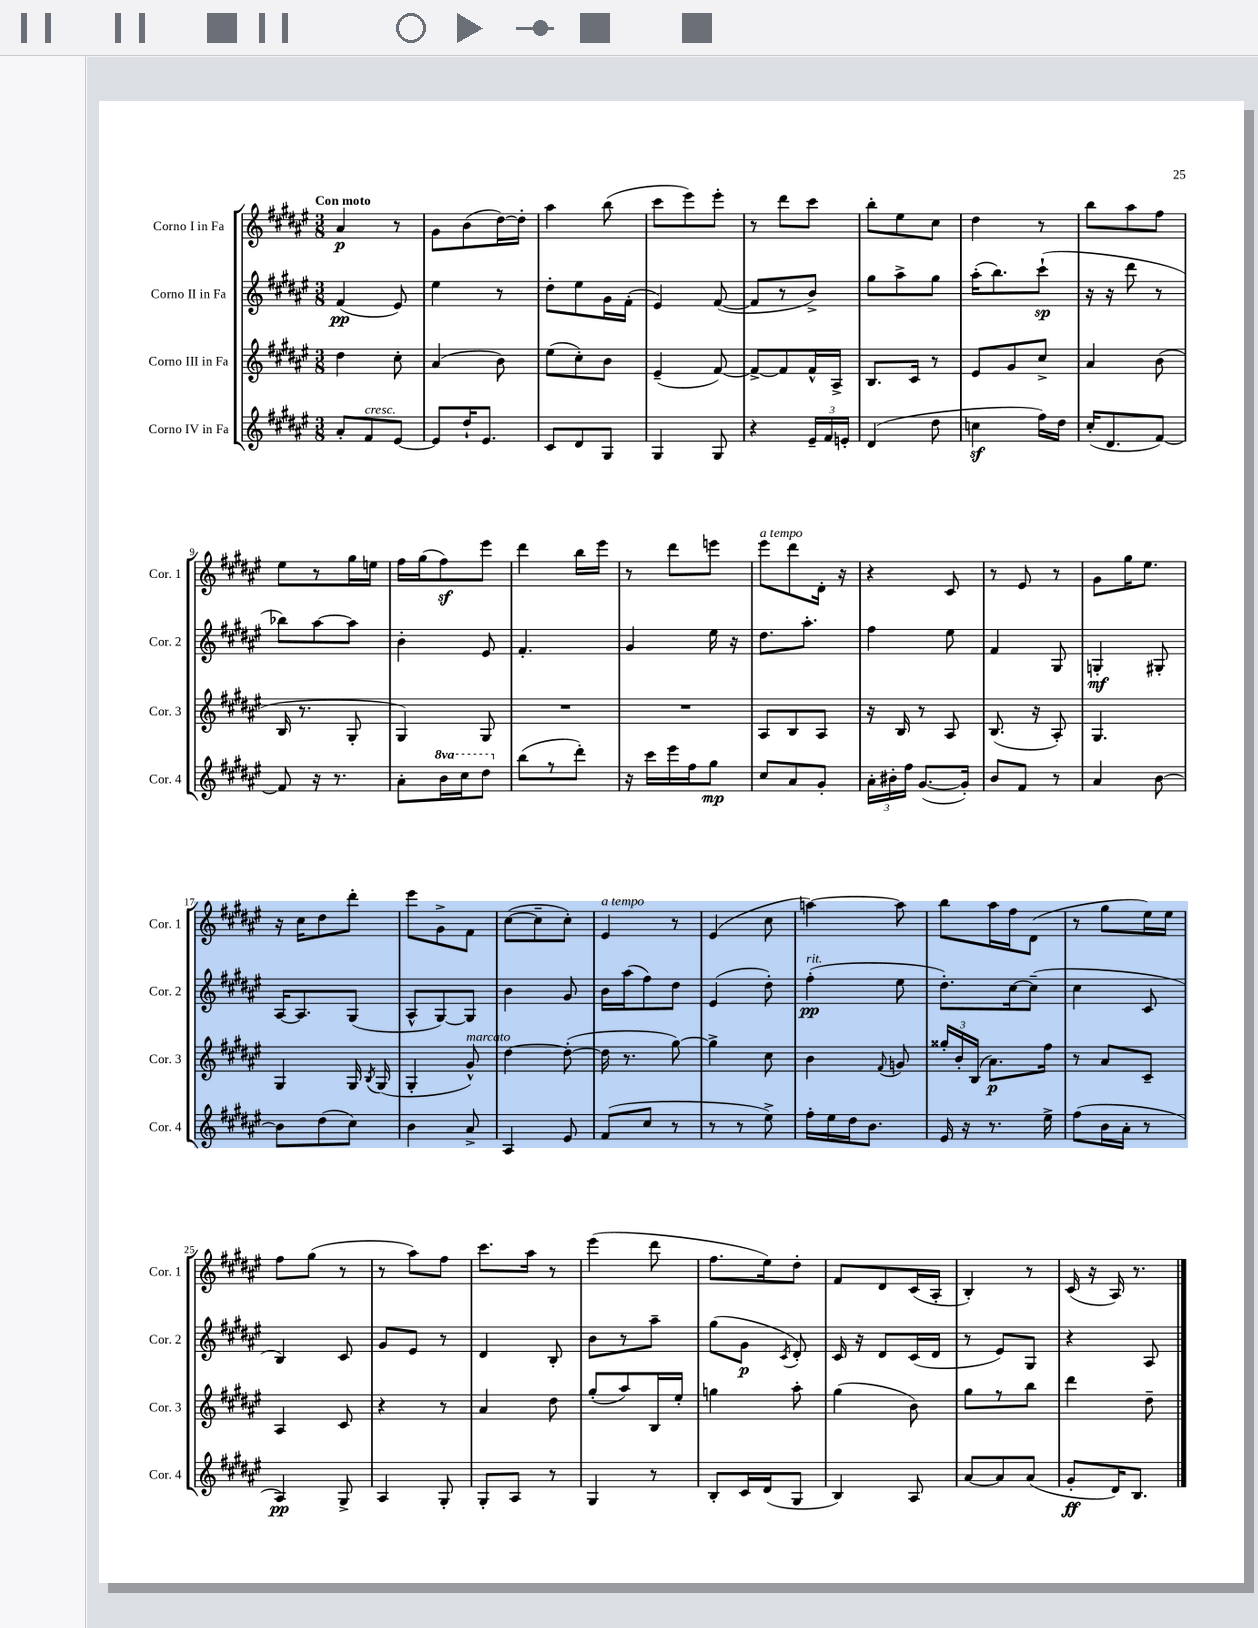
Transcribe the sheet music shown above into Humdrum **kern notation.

**kern	**dynam	**kern	**dynam	**kern	**dynam	**kern	**dynam
*part4	*part4	*part3	*part3	*part2	*part2	*part1	*part1
*staff4	*staff4	*staff3	*staff3	*staff2	*staff2	*staff1	*staff1
*I"Corno IV in Fa	*	*I"Corno III in Fa	*	*I"Corno II in Fa	*	*I"Corno I in Fa	*
*I'Cor. 4	*	*I'Cor. 3	*	*I'Cor. 2	*	*I'Cor. 1	*
*clefG2	*	*clefG2	*	*clefG2	*	*clefG2	*
*k[f#c#g#d#a#e#]	*	*k[f#c#g#d#a#e#]	*	*k[f#c#g#d#a#e#]	*	*k[f#c#g#d#a#e#]	*
*M3/8	*	*M3/8	*	*M3/8	*	*M3/8	*
=1	=1	=1	=1	=1	=1	=1	=1
!	!	!	!	!	!	!LO:TX:a:B:t=Con moto	!
8a#'/L	.	4dd#\	.	(4f#/	pp	4a#/	p
!LO:TX:a:i:t=cresc.	!	!	!	!	!	!	!
8f#/	.	.	.	.	.	.	.
[8e#/J	.	8cc#'\	.	8e#/)	.	8r	.
=2	=2	=2	=2	=2	=2	=2	=2
8e#/L]	.	(4a#/	.	4ee#\	.	8g#\L	.
16dd#`/K	.	.	.	.	.	(8b\	.
8.e#/J	.	.	.	.	.	.	.
.	.	8b\)	.	8r	.	[16dd#\L)	.
.	.	.	.	.	.	16dd#'\JJ]	.
=3	=3	=3	=3	=3	=3	=3	=3
8c#/L	.	(8ee#\L	.	8dd#'\L	.	4aa#\	.
8d#/	.	8cc#'\)	.	8ee#\	.	.	.
8G#/J	.	8b\J	.	16g#\L	.	(8bb\	.
.	.	.	.	(16f#'\JJ	.	.	.
=4	=4	=4	=4	=4	=4	=4	=4
4G#/	.	(4e#~/	.	4e#/)	.	8ccc#\L	.
.	.	.	.	.	.	8eee#\)	.
8G#/	.	[8f#/)	.	([8f#/	.	8eee#'\J	.
=5	=5	=5	=5	=5	=5	=5	=5
4r	.	8f#^/L_	.	8f#/L]	.	8r	.
.	.	8f#/]	.	8r	.	8ddd#\L	.
24e#~/LL	.	16f#^^/L	.	8b^/J)	.	8ccc#\J	.
24f#/	.	.	.	.	.	.	.
.	.	16A#^/JJ	.	.	.	.	.
24en'/JJ	.	.	.	.	.	.	.
=6	=6	=6	=6	=6	=6	=6	=6
(4d#/	.	8.B/L	.	8gg#\L	.	8bb'\L	.
.	.	.	.	8aa#^\	.	8ee#\	.
.	.	16c#/Jk	.	.	.	.	.
8dd#\	.	8r	.	8gg#\J	.	8cc#\J	.
=7	=7	=7	=7	=7	=7	=7	=7
4ccnz\	.	8e#/L	.	(16aa#'\KL	.	4dd#\	.
.	.	.	.	8.bb\)	.	.	.
.	.	8g#/	.	.	.	.	.
16ff#\LL)	.	8cc#^/J	.	(8ccc#`\J	sp	8r	.
16dd#\JJ	.	.	.	.	.	.	.
=8	=8	=8	=8	=8	=8	=8	=8
(16cc#'/KL	.	4a#/	.	16r	.	8bb\L	.
8.d#/	.	.	.	16r	.	.	.
.	.	.	.	8ddd#\	.	8aa#\	.
[8f#/J)	.	(8b\	.	8r	.	8ff#\J	.
!!LO:LB:g=z
=9	=9	=9	=9	=9	=9	=9	=9
8f#/]	.	16B/	.	8bb-X\L)	.	8ee#\L	.
.	.	8.r	.	.	.	.	.
16r	.	.	.	[8aa#\	.	8r	.
8.r	.	.	.	.	.	.	.
.	.	8G#'/	.	8aa#\J]	.	16gg#\L	.
.	.	.	.	.	.	16een\JJ	.
=10	=10	=10	=10	=10	=10	=10	=10
8a#'\L	.	4G#/)	.	4b'\	.	16ff#\LL	.
.	.	.	.	.	.	(16gg#\J	.
*8va	*	*	*	*	*	*	*
16bb\L	.	.	.	.	.	8ff#z\)	.
16ccc#\J	.	.	.	.	.	.	.
8ddd#\J	.	8G#/	.	8e#/	.	8eee#\J	.
=11	=11	=11	=11	=11	=11	=11	=11
*X8va	*	*	*	*	*	*	*
(8bb\L	.	4.r	.	4.f#'/	.	4ddd#\	.
8r	.	.	.	.	.	.	.
8ddd#'\J)	.	.	.	.	.	16bb\LL	.
.	.	.	.	.	.	16eee#\JJ	.
=12	=12	=12	=12	=12	=12	=12	=12
16r	.	4.r	.	4g#/	.	8r	.
16ccc#\LL	.	.	.	.	.	.	.
16eee#\	.	.	.	.	.	8ddd#\L	.
16ff#\J	.	.	.	.	.	.	.
8gg#\J	mp	.	.	16ee#\	.	8eeen\J	.
.	.	.	.	16r	.	.	.
=13	=13	=13	=13	=13	=13	=13	=13
!	!	!	!	!	!	!LO:TX:a:i:t=a tempo	!
8cc#/L	.	8A#/L	.	8.dd#\L	.	8eee#\L	.
8a#/	.	8B/	.	.	.	8ddd#\	.
.	.	.	.	8.aa#'\J	.	.	.
8g#'/J	.	8A#/J	.	.	.	16d#'\Jk	.
.	.	.	.	.	.	16r	.
=14	=14	=14	=14	=14	=14	=14	=14
24a#'\LL	.	16r	.	4ff#\	.	4r	.
24b#X'\	.	.	.	.	.	.	.
.	.	16B/	.	.	.	.	.
24ff#\JJ	.	.	.	.	.	.	.
([8.g#/L	.	8r	.	.	.	.	.
.	.	8A#/	.	8ee#\	.	8c#/	.
16g#'/Jk])	.	.	.	.	.	.	.
=15	=15	=15	=15	=15	=15	=15	=15
8b/L	.	(8.B/	.	4f#/	.	8r	.
8f#/J	.	.	.	.	.	8e#/	.
.	.	16r	.	.	.	.	.
8r	.	8A#'/)	.	8G#/	.	8r	.
=16	=16	=16	=16	=16	=16	=16	=16
4a#/	.	4.G#/	.	4Gn'/	mf	8g#\L	.
.	.	.	.	.	.	16gg#\K	.
.	.	.	.	.	.	8.ee#\J	.
[8b\	.	.	.	8G#X'/	.	.	.
!!LO:LB:g=z
=17	=17	=17	=17	=17	=17	=17	=17
8b\L]	.	4G#/	.	[16A#/KL	.	16r	.
.	.	.	.	8.A#/]	.	16cc#\KL	.
(8dd#\	.	.	.	.	.	8dd#\	.
8cc#\J)	.	16G#/	.	(8G#/J	.	8ddd#'\J	.
.	.	8qB/	.	.	.	.	.
.	.	(16G#/	.	.	.	.	.
=18	=18	=18	=18	=18	=18	=18	=18
4b\	.	4G#'/	.	8A#^^/L	.	8eee#\L	.
.	.	.	.	[8G#/)	.	8g#^\	.
!	!	!LO:TX:a:i:t=marcato	!	!	!	!	!
8a#^/	.	8g#^^/)	.	8G#/J]	.	8f#\J	.
=19	=19	=19	=19	=19	=19	=19	=19
4A#/	.	[4dd#\	.	4b\	.	([8cc#\L	.
.	.	.	.	.	.	8cc#~\]	.
8e#/	.	(8dd#'\_	.	8g#/	.	8cc#'\J)	.
=20	=20	=20	=20	=20	=20	=20	=20
!	!	!	!	!	!	!LO:TX:a:i:t=a tempo	!
(8f#/L	.	16dd#\]	.	16b\LL	.	4e#/	.
.	.	8.r	.	(16aa#\J	.	.	.
8cc#/J	.	.	.	8ff#\)	.	.	.
8r	.	[8gg#\)	.	8dd#\J	.	8r	.
=21	=21	=21	=21	=21	=21	=21	=21
8r	.	4gg#^\]	.	(4e#/	.	(4e#/	.
8r	.	.	.	.	.	.	.
8ee#^\)	.	8cc#\	.	8dd#'\)	.	8cc#\	.
=22	=22	=22	=22	=22	=22	=22	=22
!	!	!	!	!LO:TX:a:i:t=rit.	!	!	!
16ff#'\LL	.	4b\	.	(4ff#'\	pp	[4aan\)	.
16ee#\	.	.	.	.	.	.	.
16dd#\J	.	.	.	.	.	.	.
8.b\J	.	.	.	.	.	.	.
.	.	8qqf#/	.	.	.	.	.
.	.	8gn/	.	8ee#\	.	8aa\]	.
=23	=23	=23	=23	=23	=23	=23	=23
16e#/	.	24gg##X'/LL	.	8.dd#'\L)	.	8bb\L	.
.	.	24b'/	.	.	.	.	.
16r	.	.	.	.	.	.	.
.	.	(24B/JJ	.	.	.	.	.
8.r	.	8.a#\L)	p	.	.	16aa#\L	.
.	.	.	.	[16cc#\k	.	16ff#\J	.
.	.	.	.	(8cc#~\J]	.	(8d#\J	.
16ee#^\	.	16ff#\Jk	.	.	.	.	.
=24	=24	=24	=24	=24	=24	=24	=24
(8ff#\L	.	8r	.	4cc#\	.	8r	.
16b\L	.	8a#/L	.	.	.	8gg#\L	.
16a#'\JJ	.	.	.	.	.	.	.
8r	.	8c#~/J	.	8c#/	.	16ee#\L)	.
.	.	.	.	.	.	16ee#\JJ	.
!!LO:LB:g=z
=25	=25	=25	=25	=25	=25	=25	=25
4A#/)	pp	4A#/	.	4B/)	.	8ff#\L	.
.	.	.	.	.	.	(8gg#\J	.
8G#^/	.	8c#/	.	8c#/	.	8r	.
=26	=26	=26	=26	=26	=26	=26	=26
4A#/	.	4r	.	8g#/L	.	8r	.
.	.	.	.	8e#/J	.	8aa#\L)	.
8G#'/	.	8r	.	8r	.	8ff#\J	.
=27	=27	=27	=27	=27	=27	=27	=27
8G#'/L	.	4a#/	.	4d#/	.	8.ccc#\L	.
8A#/J	.	.	.	.	.	.	.
.	.	.	.	.	.	16aa#\Jk	.
8r	.	8dd#\	.	8B'/	.	8r	.
=28	=28	=28	=28	=28	=28	=28	=28
4G#/	.	(8gg#'/L	.	8b\L	.	(4eee#\	.
.	.	8aa#/)	.	8r	.	.	.
8r	.	16B/L	.	8aa#~\J	.	8ddd#\	.
.	.	16ee#'/JJ	.	.	.	.	.
=29	=29	=29	=29	=29	=29	=29	=29
8B'/L	.	4ggn\	.	(8gg#\L	.	8.ff#\L	.
16c#/L	.	.	.	8g#\J	p	.	.
(16d#/J	.	.	.	.	.	16ee#\k)	.
.	.	.	.	8qc#/	.	.	.
8G#/J	.	8aa#'\	.	8d#'/)	.	8dd#'\J	.
=30	=30	=30	=30	=30	=30	=30	=30
4B/)	.	(4gg#\	.	16c#/	.	8f#/L	.
.	.	.	.	16r	.	.	.
.	.	.	.	8d#/L	.	8d#/	.
8A#/	.	8b\)	.	(16c#/L	.	(16c#/L	.
.	.	.	.	16d#/JJ	.	16A#'/JJ	.
=31	=31	=31	=31	=31	=31	=31	=31
[8a#/L	.	8gg#\L	.	8r	.	4B'/)	.
8a#/]	.	8r	.	8e#/L)	.	.	.
(8a#/J	.	8bb\J	.	8G#/J	.	8r	.
=32	=32	=32	=32	=32	=32	=32	=32
8g#'/L	ff	4ddd#\	.	4r	.	(16c#/	.
.	.	.	.	.	.	16r	.
16d#/K)	.	.	.	.	.	16A#/)	.
8.B/J	.	.	.	.	.	8.r	.
.	.	8dd#~\	.	8A#/	.	.	.
==	==	==	==	==	==	==	==
*-	*-	*-	*-	*-	*-	*-	*-
